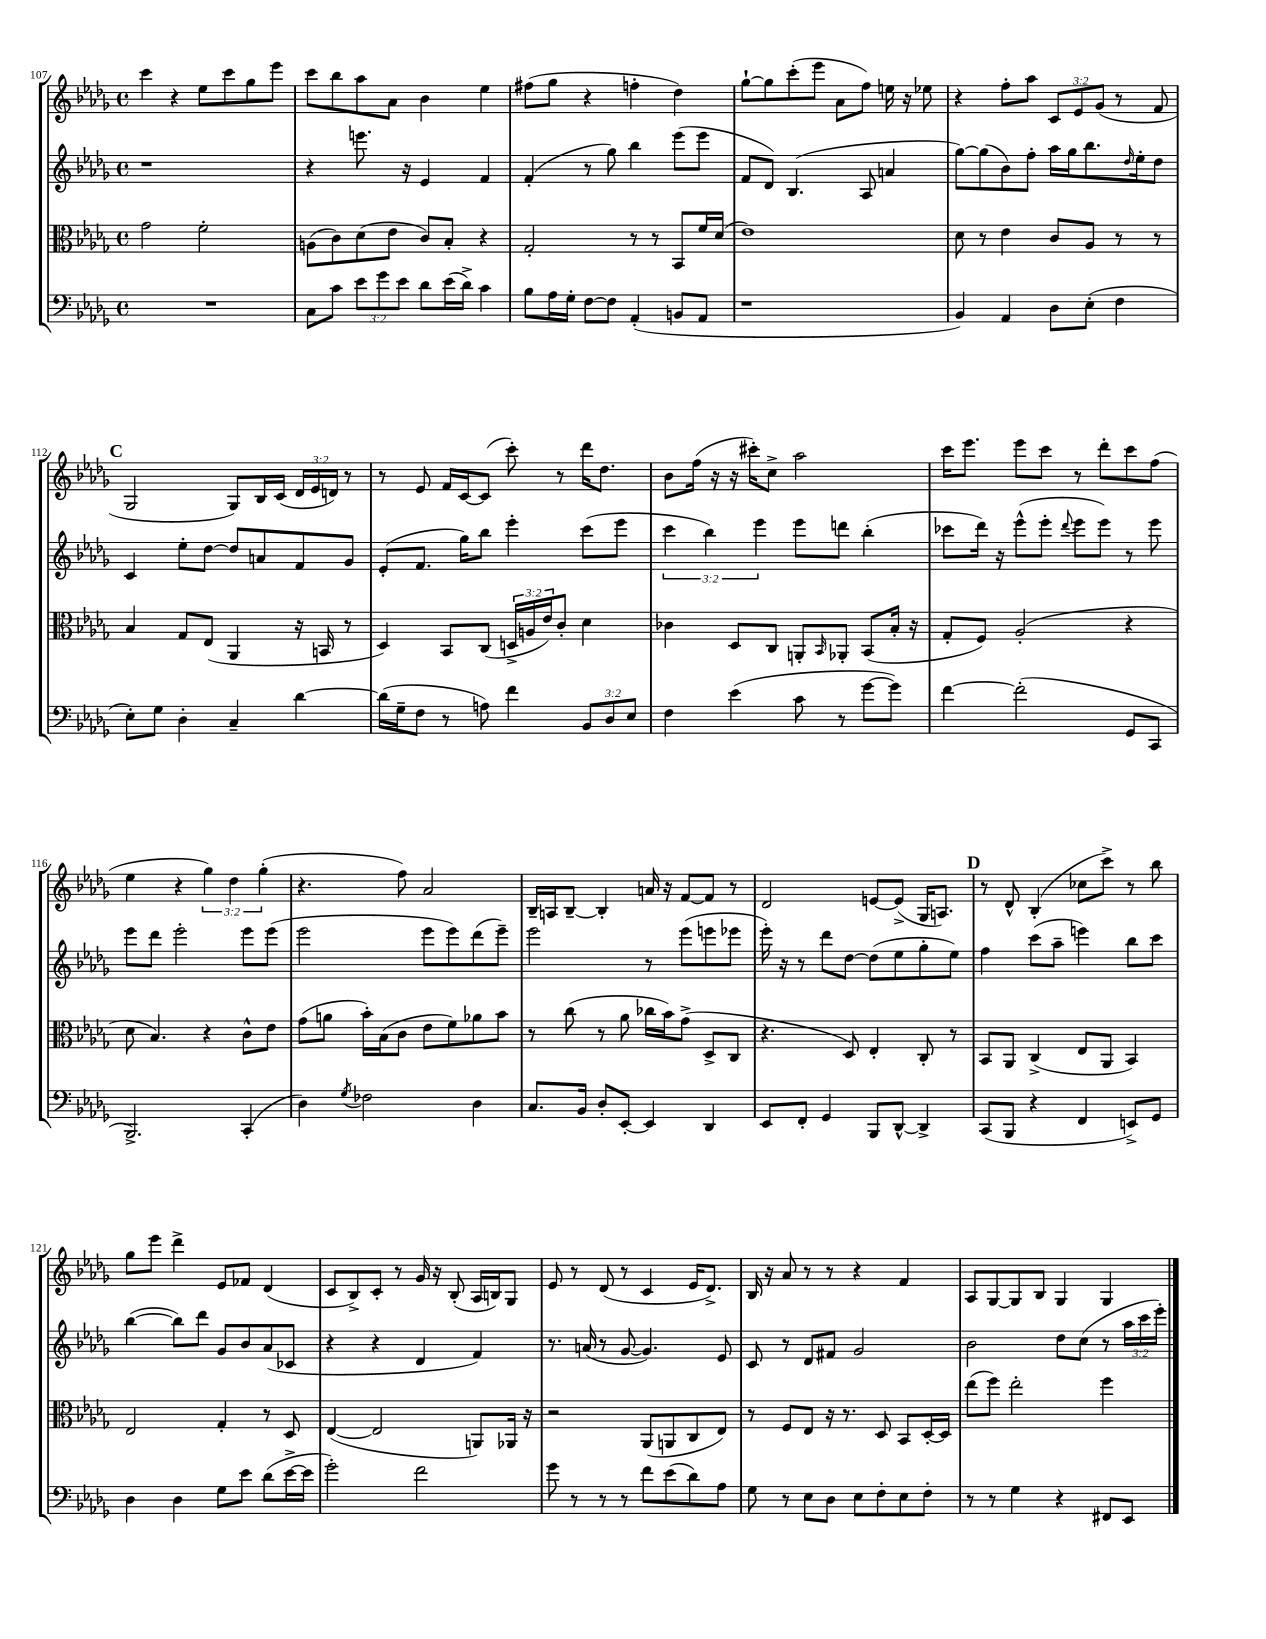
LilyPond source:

<<
\new StaffGroup <<
\new Staff = "s0" {
    \clef treble \key des \major \defaultTimeSignature \time 4/4 \override Staff.TupletNumber.text = #tuplet-number::calc-fraction-text
    c'''4 r4 ees''8 c'''8 ges''8 ees'''8 |
    c'''8 bes''8 aes''8 aes'8 bes'4 ees''4 |
    fis''8( ges''8 r4 f''4-. des''4) |
    ges''8~-! ges''8 c'''8-.( ees'''8 aes'8 f''8) e''16 r16 ees''8 |
    r4 f''8-. aes''8 \tuplet 3/2 { c'8 ees'8 ges'8( } r8 f'8 |
    \mark \markup { \bold "C" } ges2 ges8) bes16 c'16( \tuplet 3/2 { des'16 ees'16 d'16) } r8 |
    r8 ees'8 f'16 c'16~ c'8( c'''8-.) r8 des'''16 des''8. |
    bes'8 f''16( r16 r16 cis'''16-.) c''8-> aes''2 |
    c'''16 ees'''8. ees'''8 c'''8 r8 des'''8-. c'''8 f''8( |
    ees''4 r4 \tuplet 3/2 { ges''4) des''4 ges''4-.( } |
    r4. f''8) aes'2 |
    bes16-- a16 bes8~-- bes4-. a'16 r16 f'8~ f'8 r8 |
    des'2 e'8~ e'8->( ges16 a8.) |
    \mark \markup { \bold "D" } r8 des'8-^ bes4-.( ces''8 c'''8->) r8 bes''8 |
    ges''8 ees'''8 des'''4-> ees'8 fes'8 des'4( |
    c'8 bes8->) c'8-. r8 ges'16 r16 bes8-.( aes16 b16) ges8 |
    ees'8 r8 des'8( r8 c'4 ees'16 des'8.->) |
    bes16 r16 aes'8 r8 r8 r4 f'4 |
    aes8 ges8~ ges8 bes8 ges4 ges4 \bar "|." |
}
\new Staff = "s1" {
    \clef treble \key des \major \defaultTimeSignature \time 4/4 \override Staff.TupletNumber.text = #tuplet-number::calc-fraction-text
    r1 |
    r4 e'''8. r16 ees'4 f'4 |
    f'4-.( r8 ges''8) bes''4 ees'''8( ees'''8 |
    f'8 des'8) bes4.( aes8 a'4 |
    ges''8~) ges''8( bes'8) f''8-. aes''16 ges''16 bes''8. \grace { des''16 } ees''16-. des''8 |
    \mark \markup { \bold "C" } c'4 ees''8-. des''8~ des''8 a'8 f'8 ges'8 |
    ees'8-.( f'8. ges''16) bes''8 ees'''4-. c'''8( ees'''8 |
    \tuplet 3/2 { c'''4 bes''4) ees'''4 } ees'''8 d'''8 bes''4-.( |
    ces'''8 des'''16) r16 ees'''8-^( ees'''8-. \appoggiatura { des'''8 } ees'''8 ees'''8) r8 ees'''8 |
    ees'''8 des'''8 ees'''2-. ees'''8 ees'''8( |
    ees'''2 ees'''8 ees'''8) des'''8( ees'''8--) |
    ees'''2 r8 ees'''8( e'''8 ees'''8 |
    ees'''16-.) r16 r8 des'''8 des''8~ des''8( ees''8 ges''8-. ees''8) |
    \mark \markup { \bold "D" } f''4 c'''8( aes''8-- e'''4) bes''8 c'''8 |
    bes''4~( bes''8) des'''8 ges'8 bes'8 aes'8( ces'8 |
    r4 r4 des'4 f'4) |
    r8. a'16( r8 ges'8~ ges'4.) ees'8 |
    c'8 r8 des'8 fis'8 ges'2 |
    bes'2 des''8 c''8( r8 \tuplet 3/2 { aes''16 c'''16 ees'''16-.) } \bar "|." |
}
\new Staff = "s2" {
    \clef alto \key des \major \defaultTimeSignature \time 4/4 \override Staff.TupletNumber.text = #tuplet-number::calc-fraction-text
    ges'2 f'2-. |
    a8( c'8) des'8( ees'8 c'8) bes8-. r4 |
    ges2-. r8 r8 bes,8 f'16 des'16( |
    ees'1) |
    des'8 r8 ees'4 c'8 aes8 r8 r8 |
    \mark \markup { \bold "C" } bes4 ges8 ees8( aes,4 r16 b,16 r8 |
    des4) bes,8 c8( \tuplet 3/2 { d16-> a16 ees'16) } c'8-. des'4 |
    ces'4 des8 c8 a,8-. \grace { bes,16 } aes,8-. bes,8( bes16-. r16 |
    ges8-. f8) aes2-.( r4 |
    des'8 bes4.) r4 c'8-^ ees'8 |
    ges'8( a'8 bes'16-.) bes16( c'8 ees'8 f'8) aes'8 bes'8 |
    r8 c''8( r8 aes'8 ces''16 bes'16) ges'8->( des8-> c8 |
    r4. des8) ees4-. c8-. r8 |
    \mark \markup { \bold "D" } bes,8 aes,8 c4->( ees8 aes,8 bes,4) |
    ees2 ges4-. r8 des8 |
    ees4~( ees2 a,8) aes,16 r16 |
    r2 aes,8( a,8 c8 ees8) |
    r8 f8 ees8 r16 r8. des8 bes,8 des16~-. des16 |
    ees''8( f''8) ees''2-. f''4 \bar "|." |
}
\new Staff = "s3" {
    \clef bass \key des \major \defaultTimeSignature \time 4/4 \override Staff.TupletNumber.text = #tuplet-number::calc-fraction-text
    R1 |
    c8 c'8 \tuplet 3/2 { ees'8 ges'8 ees'8 } des'8 ees'16( des'16->) c'4 |
    bes8 aes16 ges16-. f8~ f8 aes,4-.( b,8 aes,8 |
    r1 |
    bes,4) aes,4 des8 ees8-.( f4 |
    \mark \markup { \bold "C" } ees8-.) ges8 des4-. c4-- des'4~ |
    des'16( ges16-- f8 r8 a8) f'4 \tuplet 3/2 { bes,8 des8 ees8 } |
    f4 ees'4( c'8 r8 ges'8~ ges'8) |
    f'4~ f'2-.( ges,8 c,8 |
    bes,,2.->) c,4-.( |
    des4) \acciaccatura { ges8 } fes2 des4 |
    c8. bes,16 des8-. ees,8~-. ees,4 des,4 |
    ees,8 f,8-. ges,4 bes,,8 des,8~-^ des,4-> |
    \mark \markup { \bold "D" } c,8( bes,,8 r4 f,4 e,8->) ges,8 |
    des4 des4 ges8 ees'8 des'8( ees'16~-> ees'16 |
    ges'2-.) f'2 |
    ges'8 r8 r8 r8 f'8 ees'8( des'8) aes8 |
    ges8 r8 ees8 des8 ees8 f8-. ees8 f8-. |
    r8 r8 ges4 r4 fis,8 ees,8 \bar "|." |
}
>>
>>
\layout { \context { \Score currentBarNumber = #107 } }
